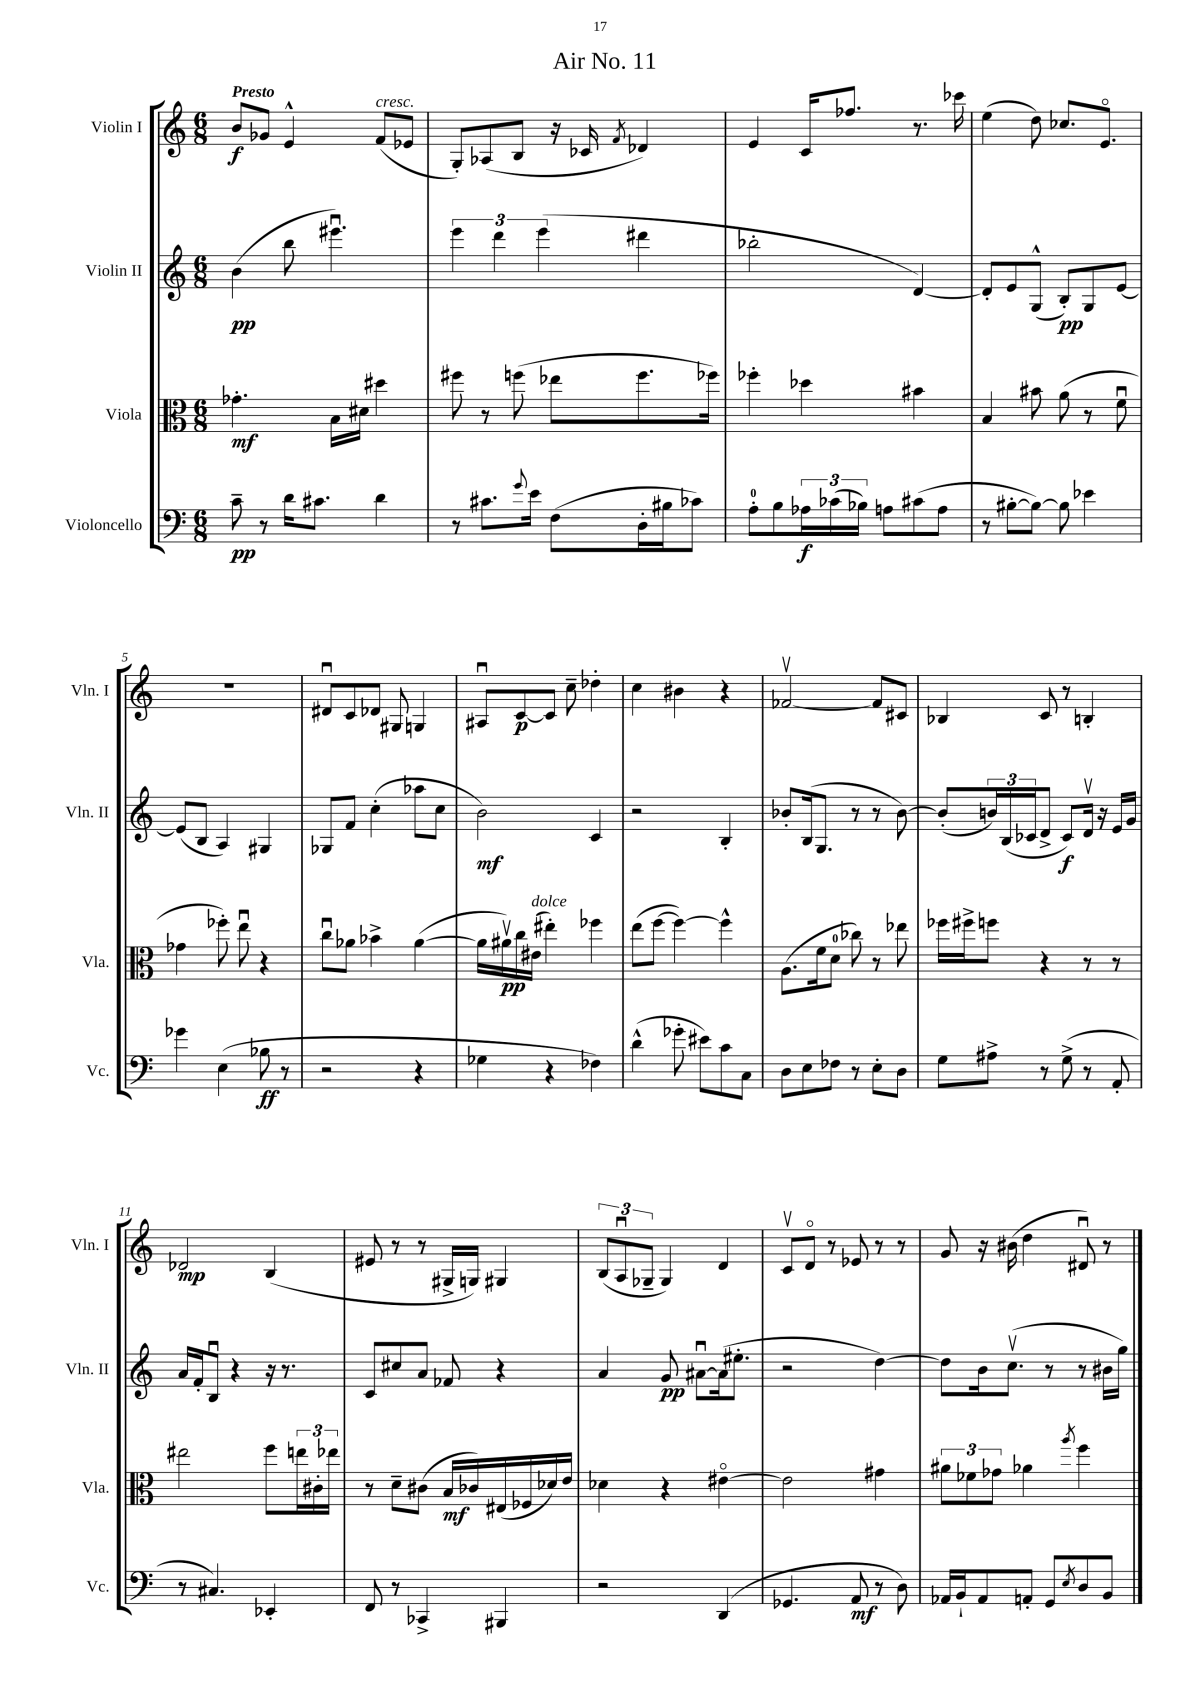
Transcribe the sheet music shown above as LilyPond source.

\header { title = "Air No. 11" }
<<
\new StaffGroup <<
\new Staff = "s0" \with { instrumentName = "Violin I" shortInstrumentName = "Vln. I" } {
    \clef treble \key c \major \numericTimeSignature \time 6/8 \tempo "Presto"
    b'8\f ges'8 e'4-^ f'8^\markup { \italic "cresc." }( ees'8 |
    g8-.) aes8( b8 r16 ces'16 \acciaccatura { f'8 } des'4) |
    e'4 c'16 fes''8. r8. ces'''16 |
    e''4( d''8) ces''8. e'8.\flageolet |
    R2. |
    dis'8\downbow c'8 des'8 gis8 g4 |
    ais8\downbow c'8~\p c'8 c''8-- des''4-. |
    c''4 bis'4 r4 |
    fes'2~\upbow fes'8 cis'8 |
    bes4 c'8 r8 b4-. |
    des'2\mp b4( |
    eis'8 r8 r8 gis16-> g16) gis4 |
    \tuplet 3/2 { b8( a8\downbow ges8-- } ges4) d'4 |
    c'8\upbow d'8\flageolet r8 ees'8 r8 r8 |
    g'8 r16 bis'16( d''4 dis'8\downbow) r8 \bar "|." |
}
\new Staff = "s1" \with { instrumentName = "Violin II" shortInstrumentName = "Vln. II" } {
    \clef treble \key c \major \numericTimeSignature \time 6/8
    b'4\pp( b''8 eis'''4.\downbow) |
    \tuplet 3/2 { e'''4 d'''4 e'''4( } dis'''4 |
    bes''2-. d'4~) |
    d'8-. e'8 g8-^( b8-.\pp) g8 e'8~ |
    e'8( b8 a4) gis4 |
    ges8 f'8 c''4-.( aes''8 c''8 |
    b'2\mf) c'4 |
    r2 b4-. |
    bes'8-. b16( g8. r8 r8 bes'8~) |
    bes'8-.( \tuplet 3/2 { b'16) b16( ces'16 } d'8-> ces'8\f) d'16\upbow r16 e'16 g'16 |
    a'16 f'16-. b8\downbow r4 r16 r8. |
    c'8 cis''8 a'8 fes'8 r4 |
    a'4 g'8\pp ais'8~\downbow ais'16( eis''8.-. |
    r2 d''4~) |
    d''8 b'16 c''8.\upbow( r8 r8 bis'16 g''16) \bar "|." |
}
\new Staff = "s2" \with { instrumentName = "Viola" shortInstrumentName = "Vla." } {
    \clef alto \key c \major \numericTimeSignature \time 6/8
    ges'4.-.\mf b16 dis'16 dis''4 |
    fis''8 r8 f''8( ees''8 f''8. fes''16) |
    fes''4-. des''4 bis'4 |
    b4 bis'8 a'8( r8 f'8\downbow |
    ges'4 fes''8-.) e''8\downbow r4 |
    c''8\downbow aes'8 bes'4-> aes'4~( |
    aes'16 ais'16\upbow\pp) c''16 eis'16^\markup { \italic "dolce" }( eis''4-.) fes''4 |
    e''8( f''8~ f''4~) f''4-^ |
    a8.( f'16 d'8-0 ces''8) r8 ees''8 |
    fes''16 fis''16-> f''8 r4 r8 r8 |
    eis''2 f''8 \tuplet 3/2 { e''16 cis'16-. ees''16 } |
    r8 d'8-- cis'8( b16\mf ces'16) eis16( fes16 des'16) e'16 |
    des'4 r4 eis'4~\flageolet |
    eis'2 gis'4 |
    \tuplet 3/2 { ais'8 fes'8 ges'8 } aes'4 \acciaccatura { a''8 } f''4 \bar "|." |
}
\new Staff = "s3" \with { instrumentName = "Violoncello" shortInstrumentName = "Vc." } {
    \clef bass \key c \major \numericTimeSignature \time 6/8
    c'8--\pp r8 d'16 cis'8. d'4 |
    r8 cis'8. \appoggiatura { g'8 } e'16 f8( d16-. bis16 ces'8) |
    a8-0-. b8 \tuplet 3/2 { aes16\f ces'16( bes16) } a8 cis'8( a8 |
    r8 bis8~-. bis8~) bis8 ees'4 |
    ges'4 e4( bes8\ff r8 |
    r2 r4 |
    ges4 r4 fes4) |
    d'4-^( ges'8-. eis'8) c'8 c8 |
    d8 e8 fes8 r8 e8-. d8 |
    g8 ais8-> r8 g8->( r8 a,8-. |
    r8 cis4.) ees,4-. |
    f,8 r8 ces,4-> bis,,4 |
    r2 d,4( |
    ges,4. a,8\mf r8 d8) |
    aes,16 b,16-! aes,8 a,8-. g,8 \acciaccatura { e8 } d8 b,8 \bar "|." |
}
>>
>>
